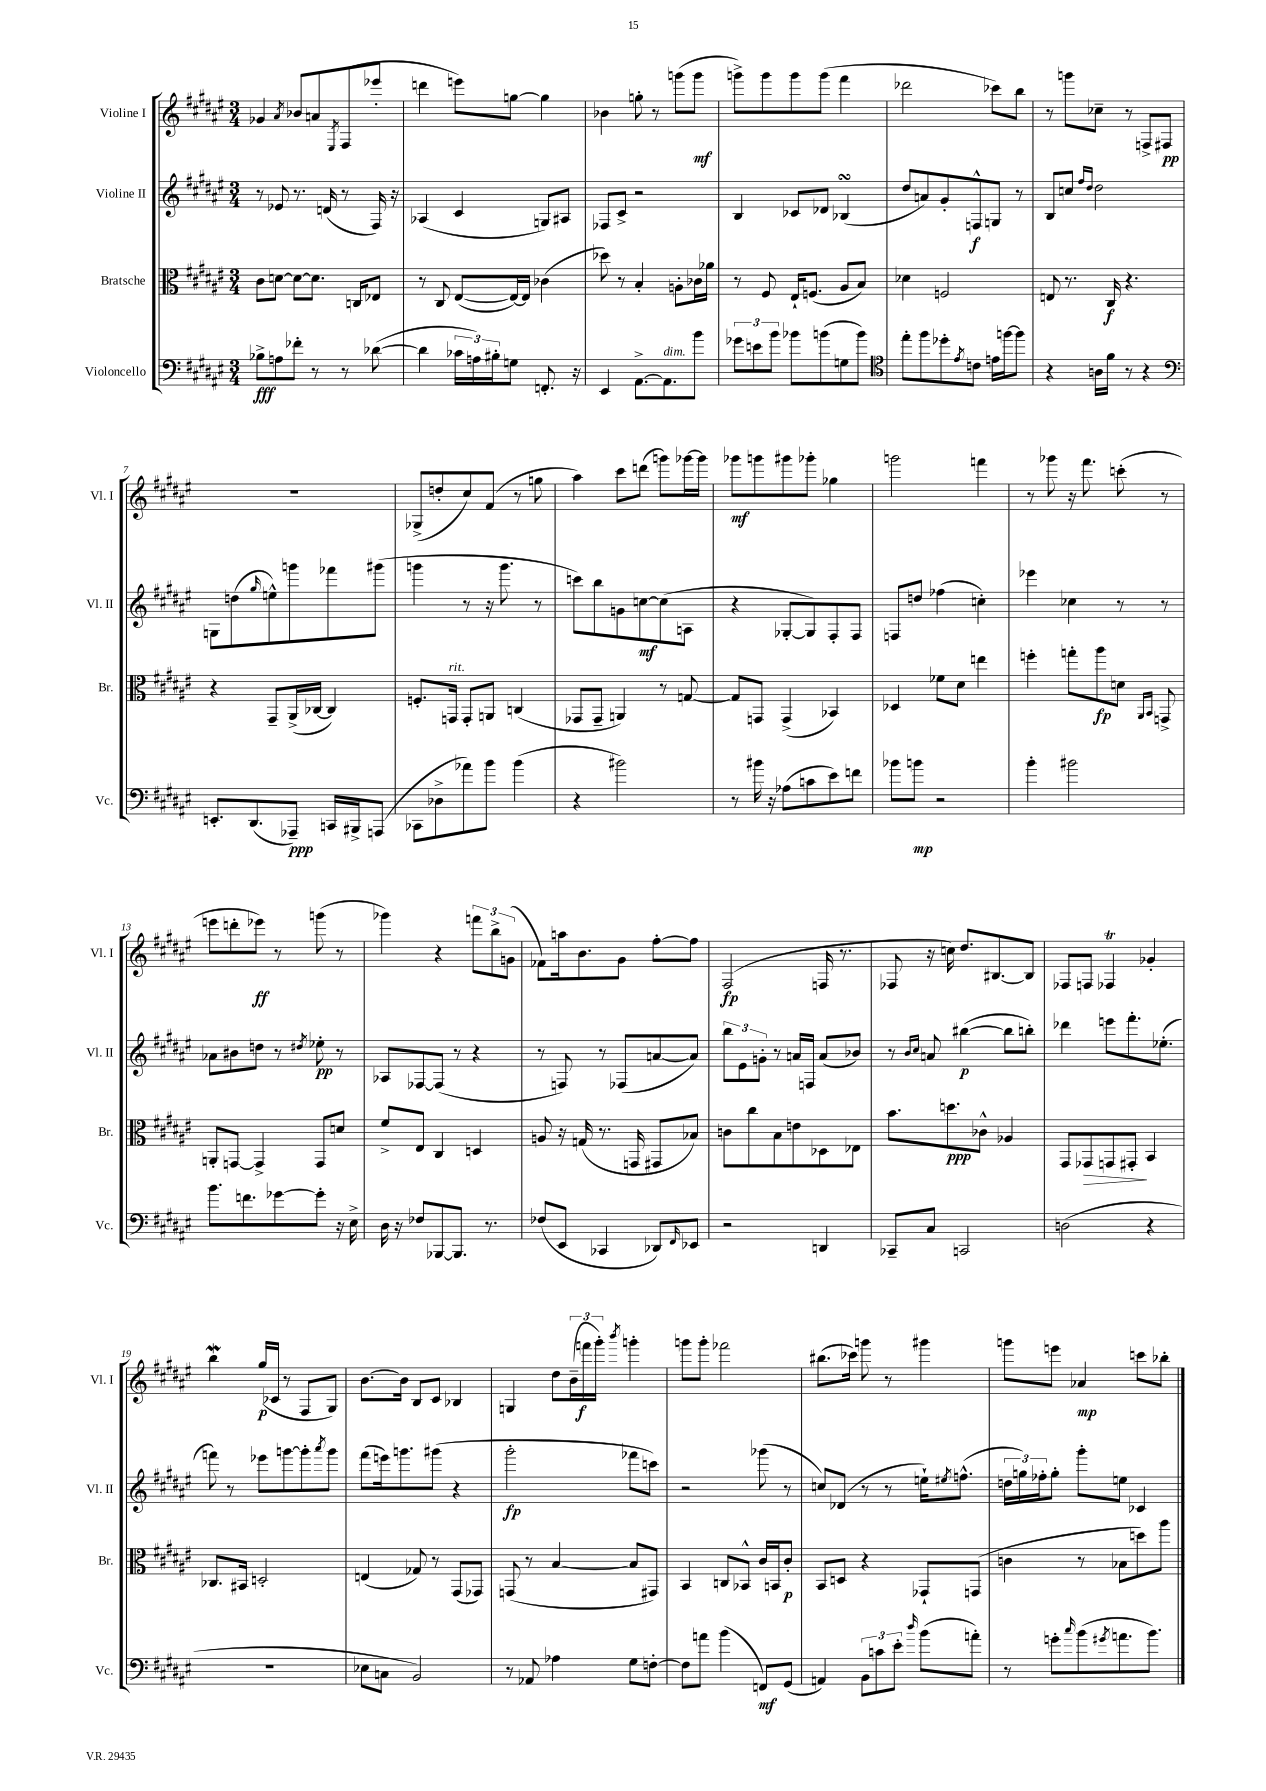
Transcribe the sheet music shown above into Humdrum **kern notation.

**kern	**kern	**kern	**kern
*staff4	*staff3	*staff2	*staff1
*clefF4	*clefC3	*clefG2	*clefG2
*k[f#c#g#d#a#e#]	*k[f#c#g#d#a#e#]	*k[f#c#g#d#a#e#]	*k[f#c#g#d#a#e#]
*M3/4	*M3/4	*M3/4	*M3/4
8B-^	8c#	8r	4g-
8A	[8d	8e-	.
.	.	.	8qa#
8f-'	8d_	8.r	8b-
8r	8.d]	.	8a
.	.	(16d	.
.	.	.	8qE#
8r	.	8r	(8F#
.	16C	.	.
([8d-	8E-	16F#)	8eee-'
.	.	16r	.
=	=	=	=
4d-]	8r	(4A-	4ddd
.	8C#	.	.
24c-	([8E#	4c#	8eee)
24A)	.	.	.
24B#'	.	.	.
8G	16E#_)	.	[8gg
.	16E#]	.	.
8.FF'	(4c-	8G)	4gg]
.	.	8A#	.
16r	.	.	.
=	=	=	=
4EE#	8dd-)	8F-	4b-
.	8r	8c#^	.
[8.AA#^	4B'	2r	8gg'
.	.	.	8r
8.AA#]	.	.	.
.	8A'	.	(8ggg
8b	16c-	.	8ggg
.	16a-	.	.
=	=	=	=
12g-	8r	4B	8ggg^)
12e	.	.	.
.	8F#	.	8ggg
12b	.	.	.
8b-	16E#`	8c-	8ggg
.	(8.F	.	.
(8b	.	8d-	(8ggg
8G	8A#	(4B-	4fff#
8b)	8B)	.	.
=	=	=	=
*clefC4	*	*	*
8ee#'	4d-	8dd#	2ddd-
8ff#	.	8a)	.
8dd-'	2F	8g#'	.
8qe#	.	.	.
8c	.	8F^^	.
16e	.	8G	8ccc-)
[16ff	.	.	.
8ff]	.	8r	8bb
=	=	=	=
4r	8E	8B	8r
.	8.r	8cc	8ggg
.	.	16qqff#	.
.	.	16qqdd#	.
16A	.	2dd#	8cc-~
16f#	16C#	.	.
8r	4.r	.	8r
4r	.	.	8F^
.	.	.	8F#
=	=	=	=
*clefF4	*	*	*
8.EE'	4r	8G	2.r
.	.	(8dd	.
(8.DD#	.	.	.
.	.	16qqgg#	.
.	8GG#~	8ee^^)	.
8AAA-~)	(16AA#^	8ggg	.
.	[16C-	.	.
16CC	4C-])	8fff-	.
16BBB#^	.	.	.
(8AAA	.	(8ggg#	.
=	=	=	=
8CC-	8.F'	4ggg	(8G-^
8D-^	.	.	8dd'
.	16GG	.	.
8a-)	8GG'	8r	8cc#)
8b	8AA	16r	(8f#
.	.	8.ggg	.
(4b	(4C	.	8r
.	.	8r	8gg
=	=	=	=
4r	8GG-	8ccc)	4aa#)
.	8GG-~	8bb	.
2b#)	4AA)	8g	8ccc#
.	.	[8cc	(8ddd
.	8r	(8cc]	8ggg)
.	[8G	8A	[16ggg-
.	.	.	16ggg-]
=	=	=	=
8r	8G]	4r	8ggg-
16b#	8GG	.	8ggg
16r	.	.	.
(8A-	(4GG^	[8G-'	8ggg#
8c	.	8G-])	8ggg-'
8e#)	4BB-)	8F#'	4gg-
8f	.	8F#	.
=	=	=	=
8b-	4D-	8F	2ggg
8b	.	8dd	.
2r	8f-	(4ff-	.
.	8d#	.	.
.	4ee	4cc')	4fff
=	=	=	=
4b'	4ff'	4eee-	8r
.	.	.	8ggg-
2b#	8gg'	4cc-	16r
.	.	.	8.fff#
.	8aa#	.	.
.	8d	8r	(8ccc'
.	16qqAA#	.	.
.	16qqBB	.	.
.	8GG^	8r	8r
=	=	=	=
8.b	8AA'	8a-	8eee
.	[8GG	8b#	8ddd'
8.f	.	.	.
.	4GG^]	8dd	8eee-)
[8g-	.	8r	8r
.	.	8qdd#	.
8g-']	8GG	8ee-'	(8ggg
16r	8d	8r	8r
16E#^	.	.	.
=	=	=	=
16D#	8f#^	8A-	4ggg-)
16r	.	.	.
8F-	8E#	[8F-	.
[8BBB-	4C#	(8F-]	4r
8.BBB-]	.	8r	.
.	4D	4r	12fff
8.r	.	.	.
.	.	.	12bb^
.	.	.	(12g
=	=	=	=
(8F-	8A	8r	8f-)
8EE#	16r	8F)	16aa
.	(16G	.	8.b
4CC-	8.r	8r	.
.	.	(8F-	8g#
.	16GG	.	.
8DD-)	8GG#	[8a	[8ff#'
16qqFF#	.	.	.
8EE-	8B-)	8a])	8ff#]
=	=	=	=
2r	8c	12bb	(2F#
.	.	12e#	.
.	8cc#	.	.
.	.	12g'	.
.	8B	8r	.
.	8e	16a	.
.	.	16F	.
4DD	8D-	(8a	16F
.	.	.	8.r
.	8E-	8b-)	.
=	=	=	=
8CC-~	8.b	8r	8F-
.	.	16qqb	.
.	.	16qqcc#	.
8C#	.	8a	16r
.	8.dd	.	16cc)
2CC	.	([4bb#	8.dd#
.	8c-^^	.	.
.	.	.	[8.B#
.	4A-	8bb#]	.
.	.	8bb')	8B#]
=	=	=	=
(2D	8GG#	4ddd-	8F-
.	8GG-	.	8F
.	8GG	8eee	4F-
.	8GG#'	8.fff#'	.
4r	4BB	.	4g-'
.	.	(8.ee-'	.
=	=	=	=
2.r	8.C-	8fff)	4bb
.	.	8r	.
.	16BB#	.	.
.	2D'	8eee-	(16gg#
.	.	.	16c-
.	.	[8ggg	8r
.	.	8ggg']	8F#
.	.	8qaaa#	.
.	.	8ggg	8G#)
=	=	=	=
8E-	(4E	(8fff#	[8.b
8C	.	16eee)	.
.	.	8.ggg	16b]
2BB)	8G-)	.	8B
.	8r	(8ggg#	8c#
.	(8GG#	4r	4B-
.	8GG-)	.	.
=	=	=	=
8r	(8GG	2ggg#'	4G
8AA-	8r	.	.
4A-	[4B	.	8dd#
.	.	.	(24b~
.	.	.	24fff
.	.	.	24ggg#')
.	.	.	8qbbb
8G#	8B]	8fff-	4ggg'
[8F'	8GG#)	8ccc)	.
=	=	=	=
8F]	4BB	2r	8ggg
8a	.	.	8ggg'
(4b	8C	.	2fff-
.	8BB-^^	.	.
8FF)	16c#	(8ggg-	.
.	16BB	.	.
(8GG#	8c#'	8r	.
=	=	=	=
4AA)	8BB	8cc)	(8.bb#
.	8D	(8d-	.
.	.	.	16ccc-)
12BB	4r	8r	8ggg
12c	.	.	.
.	.	8r	8r
12e#'	.	.	.
16qqdd#	.	.	.
(8b	8GG-`	16ee`)	4ggg#
.	.	8qee#	.
.	.	(8.ff^^	.
8a')	(8GG	.	.
=	=	=	=
8r	4c	24dd	8ggg
.	.	24gg)	.
.	.	24ff-'	.
8g'	.	8gg'	8eee
16qqcc#	.	.	.
(8b	8r	8ggg#'	4a-
8qg#	.	.	.
8.a	8B-	8ee	.
.	8dd)	4c-	8ccc
8.b)	.	.	.
.	8aa#	.	8bb-'
==	==	==	==
*-	*-	*-	*-
